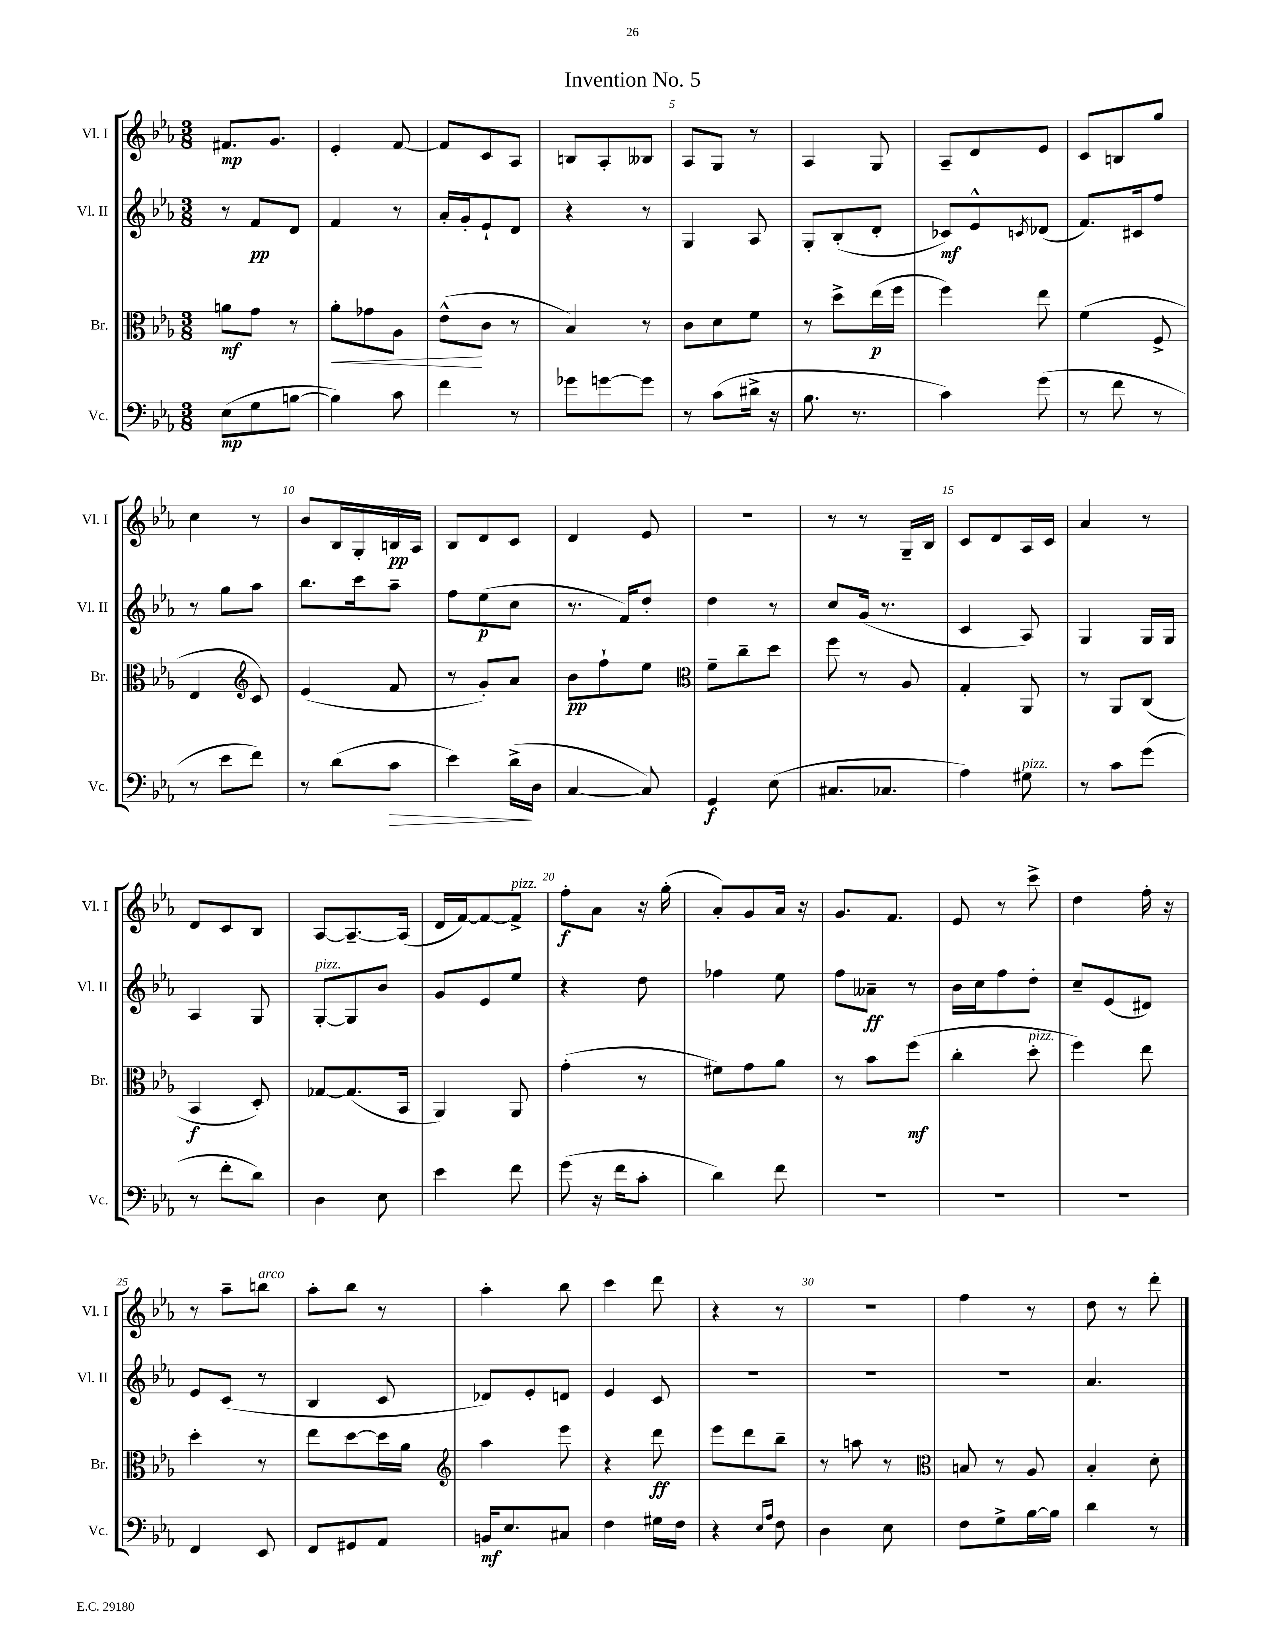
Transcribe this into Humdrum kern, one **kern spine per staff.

**kern	**dynam	**kern	**dynam	**kern	**dynam	**kern	**dynam
*part4	*part4	*part3	*part3	*part2	*part2	*part1	*part1
*staff4	*staff4	*staff3	*staff3	*staff2	*staff2	*staff1	*staff1
*I"Vc.	*	*I"Br.	*	*I"Vl. II	*	*I"Vl. I	*
*I'Vc.	*	*I'Br.	*	*I'Vl. II	*	*I'Vl. I	*
*clefF4	*	*clefC3	*	*clefG2	*	*clefG2	*
*k[b-e-a-]	*	*k[b-e-a-]	*	*k[b-e-a-]	*	*k[b-e-a-]	*
*M3/8	*	*M3/8	*	*M3/8	*	*M3/8	*
=1	=1	=1	=1	=1	=1	=1	=1
(8E-\L	mp	8an\L	mf	8r	.	8.f#X/L	mp
8G\	.	8g\J	.	8f/L	pp	.	.
.	.	.	.	.	.	8.g/J	.
[8Bn\J	.	8r	.	8d/J	.	.	.
=2	=2	=2	=2	=2	=2	=2	=2
!	!	!	!LO:HP:b	!	!	!	!
4B\])	.	8a-'\L	<	4f/	.	4e-'/	.
.	.	8g-X\	.	.	.	.	.
8c\	.	8A-\J	.	8r	.	[8f/	.
=3	=3	=3	=3	=3	=3	=3	=3
4f\	.	(8e-^^\L	.	16a-'/LL	.	8f/L]	.
.	.	.	.	16g'/J	.	.	.
.	.	8c\J	[	8e-`/	.	8c/	.
8r	.	8r	.	8d/J	.	8A-/J	.
=4	=4	=4	=4	=4	=4	=4	=4
8g-X\L	.	4B-/)	.	4r	.	8Bn/L	.
[8gn\	.	.	.	.	.	8A-'/	.
8g\J]	.	8r	.	8r	.	8B--X/J	.
=5	=5	=5	=5	=5	=5	=5	=5
8r	.	8c\L	.	4G/	.	8A-/L	.
(8c\L	.	8d\	.	.	.	8G/J	.
16d#X^\Jk	.	8f\J	.	8A-/	.	8r	.
16r	.	.	.	.	.	.	.
=6	=6	=6	=6	=6	=6	=6	=6
8.B-\	.	8r	.	8G'/L	.	4A-/	.
.	.	8dd^\L	.	(8B-'/	.	.	.
8.r	.	.	.	.	.	.	.
.	.	(16ee-\L	p	8d'/J	.	8G/	.
.	.	16ff\JJ	.	.	.	.	.
=7	=7	=7	=7	=7	=7	=7	=7
4c\)	.	4ff\)	.	8c-X/L)	mf	8A-~/L	.
.	.	.	.	8e-^^/	.	8d/	.
.	.	.	.	8qcn/	.	.	.
(8g\	.	8ee-\	.	(8d-X/J	.	8e-/J	.
=8	=8	=8	=8	=8	=8	=8	=8
8r	.	(4f\	.	8.f/L)	.	8c/L	.
8f\	.	.	.	.	.	8Bn/	.
.	.	.	.	16c#X/k	.	.	.
8r	.	8F^/	.	8ff/J	.	8gg/J	.
!!LO:LB:g=z
=9	=9	=9	=9	=9	=9	=9	=9
8r	.	4E-/	.	8r	.	4cc\	.
8e-\L	.	.	.	8gg\L	.	.	.
*	*	*clefG2	*	*	*	*	*
8f\J)	.	8c/)	.	8aa-\J	.	8r	.
=10	=10	=10	=10	=10	=10	=10	=10
8r	.	(4e-/	.	8.bb-\L	.	8b-/L	.
(8d\L	.	.	.	.	.	16B-/L	.
.	.	.	.	16ccc\k	.	16G'/	.
!	!LO:HP:b	!	!	!	!	!	!
8c\J	>	8f/	.	8aa-~\J	.	16Bn/	pp
.	.	.	.	.	.	16A-/JJ	.
=11	=11	=11	=11	=11	=11	=11	=11
4e-\)	.	8r	.	8ff\L	.	8B-/L	.
.	.	8g'/L)	.	(8ee-\	p	8d/	.
(16d^\LL	.	8a-/J	.	8cc\J	.	8c/J	.
16D\JJ	]	.	.	.	.	.	.
=12	=12	=12	=12	=12	=12	=12	=12
[4C/	.	8b-\L	pp	8.r	.	4d/	.
.	.	8ff`\	.	.	.	.	.
.	.	.	.	16f/KL)	.	.	.
8C/])	.	8ee-\J	.	8dd'/J	.	8e-/	.
=13	=13	=13	=13	=13	=13	=13	=13
*	*	*clefC3	*	*	*	*	*
4GG/	f	8f~\L	.	4dd\	.	4.r	.
.	.	8cc~\	.	.	.	.	.
(8E-\	.	8dd\J	.	8r	.	.	.
=14	=14	=14	=14	=14	=14	=14	=14
8.C#X/L	.	8ff\	.	8cc/L	.	8r	.
.	.	8r	.	(16g/Jk	.	8r	.
8.C-X/J	.	.	.	8.r	.	.	.
.	.	8A-/	.	.	.	16G~/LL	.
.	.	.	.	.	.	16B-/JJ	.
=15	=15	=15	=15	=15	=15	=15	=15
4A-\)	.	4G'/	.	4c/	.	8c/L	.
.	.	.	.	.	.	8d/	.
!LO:TX:a:i:t=pizz.	!	!	!	!	!	!	!
8G#X\	.	8AA-/	.	8A-/)	.	16A-/L	.
.	.	.	.	.	.	16c/JJ	.
=16	=16	=16	=16	=16	=16	=16	=16
8r	.	8r	.	4G/	.	4a-/	.
8c\L	.	8AA-/L	.	.	.	.	.
(8g\J	.	(8C/J	.	16G/LL	.	8r	.
.	.	.	.	16G/JJ	.	.	.
!!LO:LB:g=z
=17	=17	=17	=17	=17	=17	=17	=17
8r	.	4BB-/	f	4A-/	.	8d/L	.
8f'\L	.	.	.	.	.	8c/	.
8d\J)	.	8D'/)	.	8G/	.	8B-/J	.
=18	=18	=18	=18	=18	=18	=18	=18
!	!	!	!	!LO:TX:a:i:t=pizz.	!	!	!
4D\	.	[8G-X/L	.	[8G'/L	.	[8A-/L	.
.	.	(8.G-/]	.	8G/]	.	8.A-~/_	.
8E-\	.	.	.	8b-/J	.	.	.
.	.	16BB-/Jk	.	.	.	(16A-/Jk]	.
=19	=19	=19	=19	=19	=19	=19	=19
4e-\	.	4AA-/)	.	8g/L	.	16d/LL	.
.	.	.	.	.	.	[16f/J)	.
.	.	.	.	8e-/	.	8f/_	.
!	!	!	!	!	!	!LO:TX:a:i:t=pizz.	!
8f\	.	8AA-/	.	8ee-/J	.	8f^/J]	.
=20	=20	=20	=20	=20	=20	=20	=20
(8g\	.	(4g'\	.	4r	.	8ff'\L	f
16r	.	.	.	.	.	8a-\J	.
16f\KL	.	.	.	.	.	.	.
8c'\J	.	8r	.	8dd\	.	16r	.
.	.	.	.	.	.	(16gg'\	.
=21	=21	=21	=21	=21	=21	=21	=21
4d\)	.	8f#X\L)	.	4ff-X\	.	8a-'/L)	.
.	.	8g\	.	.	.	8g/	.
8f\	.	8a-\J	.	8ee-\	.	16a-/Jk	.
.	.	.	.	.	.	16r	.
=22	=22	=22	=22	=22	=22	=22	=22
4.r	.	8r	.	8ff\L	.	8.g/L	.
.	.	8b-\L	.	8a--X~\J	ff	.	.
.	.	.	.	.	.	8.f/J	.
.	.	(8ff\J	mf	8r	.	.	.
=23	=23	=23	=23	=23	=23	=23	=23
4.r	.	4cc'\	.	16b-\LL	.	8e-/	.
.	.	.	.	16cc\J	.	.	.
.	.	.	.	8ff\	.	8r	.
!	!	!LO:TX:a:i:t=pizz.	!	!	!	!	!
.	.	8dd'\	.	8dd'\J	.	8ccc^\	.
=24	=24	=24	=24	=24	=24	=24	=24
4.r	.	4ff\)	.	8cc~/L	.	4dd\	.
.	.	.	.	(8e-/	.	.	.
.	.	8ee-\	.	8d#X/J)	.	16ff'\	.
.	.	.	.	.	.	16r	.
!!LO:LB:g=z
=25	=25	=25	=25	=25	=25	=25	=25
4FF/	.	4dd'\	.	8e-/L	.	8r	.
.	.	.	.	(8c/J	.	8aa-~\L	.
!	!	!	!	!	!	!LO:TX:a:i:t=arco	!
8EE-/	.	8r	.	8r	.	8bbn\J	.
=26	=26	=26	=26	=26	=26	=26	=26
8FF/L	.	8ee-\L	.	4B-/	.	8aa-'\L	.
8GG#X/	.	[8dd\	.	.	.	8bb-\J	.
8AA-/J	.	16dd\L]	.	8c/	.	8r	.
.	.	16a-\JJ	.	.	.	.	.
=27	=27	=27	=27	=27	=27	=27	=27
*	*	*clefG2	*	*	*	*	*
16BBn/KL	mf	4aa-\	.	8d-X/L)	.	4aa-'\	.
8.E-/	.	.	.	.	.	.	.
.	.	.	.	8e-'/	.	.	.
8C#X/J	.	8eee-\	.	8dn/J	.	8bb-\	.
=28	=28	=28	=28	=28	=28	=28	=28
4F\	.	4r	.	4e-/	.	4ccc\	.
16G#X\LL	.	8ddd\	ff	8c/	.	8ddd\	.
16F\JJ	.	.	.	.	.	.	.
=29	=29	=29	=29	=29	=29	=29	=29
4r	.	8eee-\L	.	4.r	.	4r	.
.	.	8ddd\	.	.	.	.	.
16qqE-/LL	.	.	.	.	.	.	.
16qqA-/JJ	.	.	.	.	.	.	.
8F\	.	8bb-~\J	.	.	.	8r	.
=30	=30	=30	=30	=30	=30	=30	=30
4D\	.	8r	.	4.r	.	4.r	.
.	.	8aan\	.	.	.	.	.
8E-\	.	8r	.	.	.	.	.
=31	=31	=31	=31	=31	=31	=31	=31
*	*	*clefC3	*	*	*	*	*
8F\L	.	8Bn/	.	4.r	.	4ff\	.
8G^\	.	8r	.	.	.	.	.
[16B-\L	.	8A-/	.	.	.	8r	.
16B-\JJ]	.	.	.	.	.	.	.
=32	=32	=32	=32	=32	=32	=32	=32
4d\	.	4B-'/	.	4.a-/	.	8dd\	.
.	.	.	.	.	.	8r	.
8r	.	8d'\	.	.	.	8ddd'\	.
==	==	==	==	==	==	==	==
*-	*-	*-	*-	*-	*-	*-	*-
